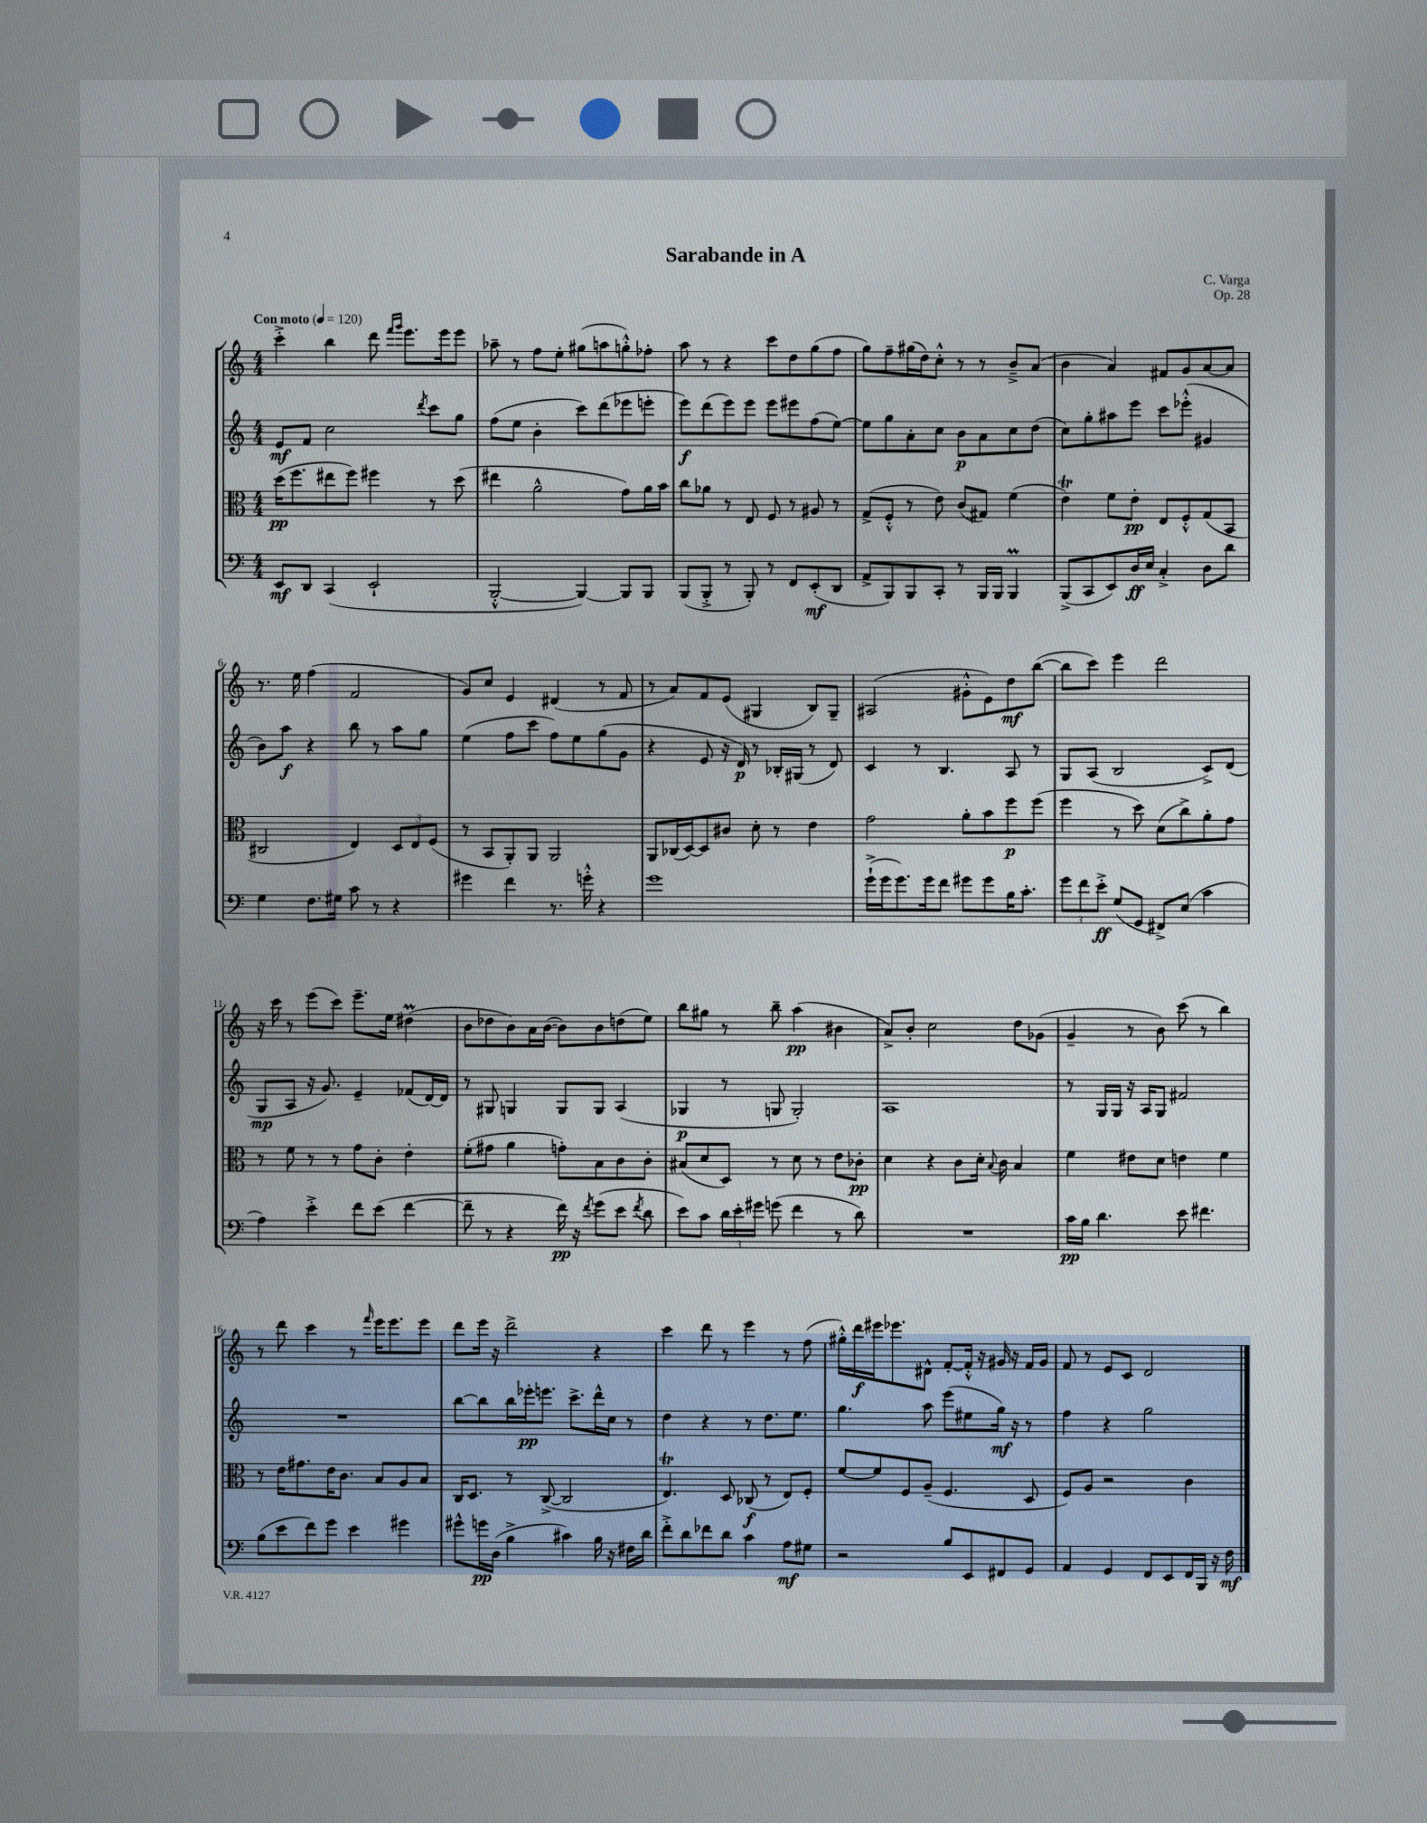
\header { title = "Sarabande in A" composer = "C. Varga" opus = "Op. 28" }
<<
\new StaffGroup <<
\new Staff = "s0" {
    \clef treble \key c \major \numericTimeSignature \time 4/4 \tempo "Con moto" 4 = 120
    \autoBeamOff c'''4-.-> b''4 d'''8 \grace { f'''16[ g'''16] } e'''8.[ e'''16 e'''8] |
    aes''8-- r8 f''8[ e''8]-. gis''8[( a''8 g''8-.-^) fes''8]-. |
    a''8 r8 r4 c'''8[ d''8 g''8( f''8] |
    g''8[) f''8-- gis''16( d''16) c''8]-.-^ r8 r8 b'8[---> a'8]( |
    b'4 a'4) fis'8[ g'8 a'8~ a'8] |
    r8. e''16 f''4( f'2 |
    g'8[) c''8] e'4 dis'4( r8 f'8 |
    r8 a'8[) f'8 e'8]( gis4 b8[) gis8]-- |
    ais2( gis'8[-.-^ e'8) d''8\mf b''8]~( |
    b''8[ c'''8]) e'''4 d'''2 |
    r16 c'''16 r8 e'''8[( c'''8]) e'''8.[-- e''16] dis''4\prall( |
    b'8[ des''8 b'8) a'16 b'16]~( b'8[) b'8 d''8( e''8]) |
    b''8[ gis''8] r8 b''8-- a''4\pp( bis'4 |
    a'8[->) b'8]-. c''2 d''8[ ges'8]( |
    g'4-- r8 b'8) c'''8( r8 b''4) |
    r8 d'''8 c'''4 r8 \grace { f'''16 } e'''16[ e'''8. e'''8] |
    d'''8[ e'''16] r16 d'''2-> r4 |
    c'''4 d'''8 r8 e'''4 r8 f''8( |
    gis''16[-.-^) d'''16\f eis'''16 ees'''8. dis'8]-^ f'8[~-. f'16]-.-^ r16 gis'16 r16 f'16[ gis'16] |
    f'8 r8 e'8[ c'8] d'2 \bar "|." |
}
\new Staff = "s1" {
    \clef treble \key c \major \numericTimeSignature \time 4/4
    \autoBeamOff e'8[\mf f'8] c''2 \acciaccatura { d'''8 } c'''8[ g''8] |
    f''8[( e''8] b'4-. c'''8[) d'''8( ees'''8 e'''8]-. |
    e'''8[\f) d'''8( e'''8) e'''8] e'''8[ eis'''8 f''8( e''8]~) |
    e''8[ g''8 a'8-. c''8] b'8[\p a'8 c''8 d''8]( |
    c''8[) g''8-. ais''8 e'''8] c'''8[ ees'''8]-.-^( gis'4 |
    b'8[) a''8]\f r4 b''8 r8 a''8[ g''8] |
    e''4( f''8[ c'''8] f''8[) e''8 g''8( g'8] |
    r4 e'8 r16 d'16\p) r8 bes16[-. gis16]( r8 d'8) |
    c'4 r8 b4. a8 r8 |
    g8[ a8]( b2 c'8[->) d'8]( |
    g8[\mp a8] r16 g'8.) e'4-- fes'8[( d'16~) d'16] |
    r8 gis8 g4 g8[ g8] a4( |
    ges4\p r8 g8 g2-.) |
    a1 |
    r8 g16[ g16] r16 a16[ g8] fis'2 |
    R1 |
    b''8[~ b''8 b''16 ees'''16-.\pp e'''8.] c'''8.[-> d'''16-^ c''16] r8 |
    d''4 r4 r8 d''8.[ e''8.] |
    g''4. a''8 e'''8[( eis''8 g''16]\mf) r16 r8 |
    f''4 r4 g''2 \bar "|." |
}
\new Staff = "s2" {
    \clef alto \key c \major \numericTimeSignature \time 4/4
    \autoBeamOff d''16[\pp( f''8. eis''8 f''8]) fis''4 r8 d''8( |
    eis''4 a'2-^ g'8[) a'16 b'16] |
    c''8[ aes'8] r8 e8 f8 r8 ais8 r8 |
    g8[->( f8]-.-^ r8 e'8) c'8[( gis8]) f'4( |
    e'4\trill) f'8[ e'8]-.\pp e8[ f8-.-^ g8( b,8] |
    cis2 e4) \tuplet 3/2 { d8[ e8 f8]( } |
    r8 b,8[ a,8-.) a,8] a,2 |
    a,8[ ces16( d16~) d8 cis'8] d'8-. r8 e'4 |
    g'2 a'8[-. b'8 f''8\p f''8]( |
    f''4 r8 d''8) d'8[( c''8->) a'8-. g'8] |
    r8 f'8 r8 r8 g'8[ c'8]-. e'4-. |
    f'8[-.( gis'8] a'4 g'8[-.) b8 c'8 c'8]-. |
    bis8[( d'8 d8]) r8 d'8 r8 e'8[ ces'8]-.\pp |
    d'4 r4 c'8[ d'16]-. \appoggiatura { b8 } c'16 b4 |
    f'4 eis'8[ d'8] e'4 f'4 |
    r8 e'16[ gis'8. e'16 c'8.] b8[ a8 b8] |
    c16[ d8.] r8 c8~->( c2 |
    e4.\trill) d8 ces8\f( r8 e8[) f8]-. |
    f'8[~ f'8 f8 a8]--( f4. d8 |
    f8[) a8] r2 c'4 \bar "|." |
}
\new Staff = "s3" {
    \clef bass \key c \major \numericTimeSignature \time 4/4
    \autoBeamOff e,8[\mf d,8] c,4( e,2-! |
    b,,2~-.-^ b,,4~) b,,8[ b,,8] |
    b,,8[( b,,8]-.-> r8 b,,8-.) r8 f,8[ e,8-.\mf( d,8] |
    a,8[-> b,,8) b,,8 c,8]-. r8 b,,16[ b,,16] b,,4\prall |
    b,,8[->( c,8 e,8) d16\ff e16] c4-.-> d8[ d'8] |
    g4 f8.[ gis16] c'8 r8 r4 |
    gis'4 f'4 r8. g'16-.-^ r4 |
    g'1 |
    g'16[-!->( g'16 g'8.) g'16 f'8] gis'8[ gis'8 b16 c'8.]-. |
    \tuplet 3/2 { g'8[ f'8 e'8]-.->\ff } g8[( g,8] fis,8[->) e8]( c'4 |
    a4) e'4-.-> f'8[ e'8]( f'4~ |
    f'8-- r8 r4 f'16\pp) r16 \acciaccatura { f'8 } g'8[( e'8] \acciaccatura { f'8 } d'8 |
    e'8[) c'8] \tuplet 3/2 { d'16[ e'16-. gis'16] } g'8( f'4 r8 d'8) |
    R1 |
    c'16[\pp b16] d'4. e'8 fis'4. |
    b8[( e'8 f'8) g'8] e'4 gis'4 |
    gis'8[-^ g'16\pp d16]( b4-> cis'4) b16 r16 fis16[ d'16] |
    f'8[-.-> d'8 fes'8 d'8] c'4 a8[\mf gis8] |
    r2 b8[ e,8 fis,8 g,8] |
    a,4 g,4 f,8[ e,8 f,16 b,,16] r16 f16\mf \bar "|." |
}
>>
>>
